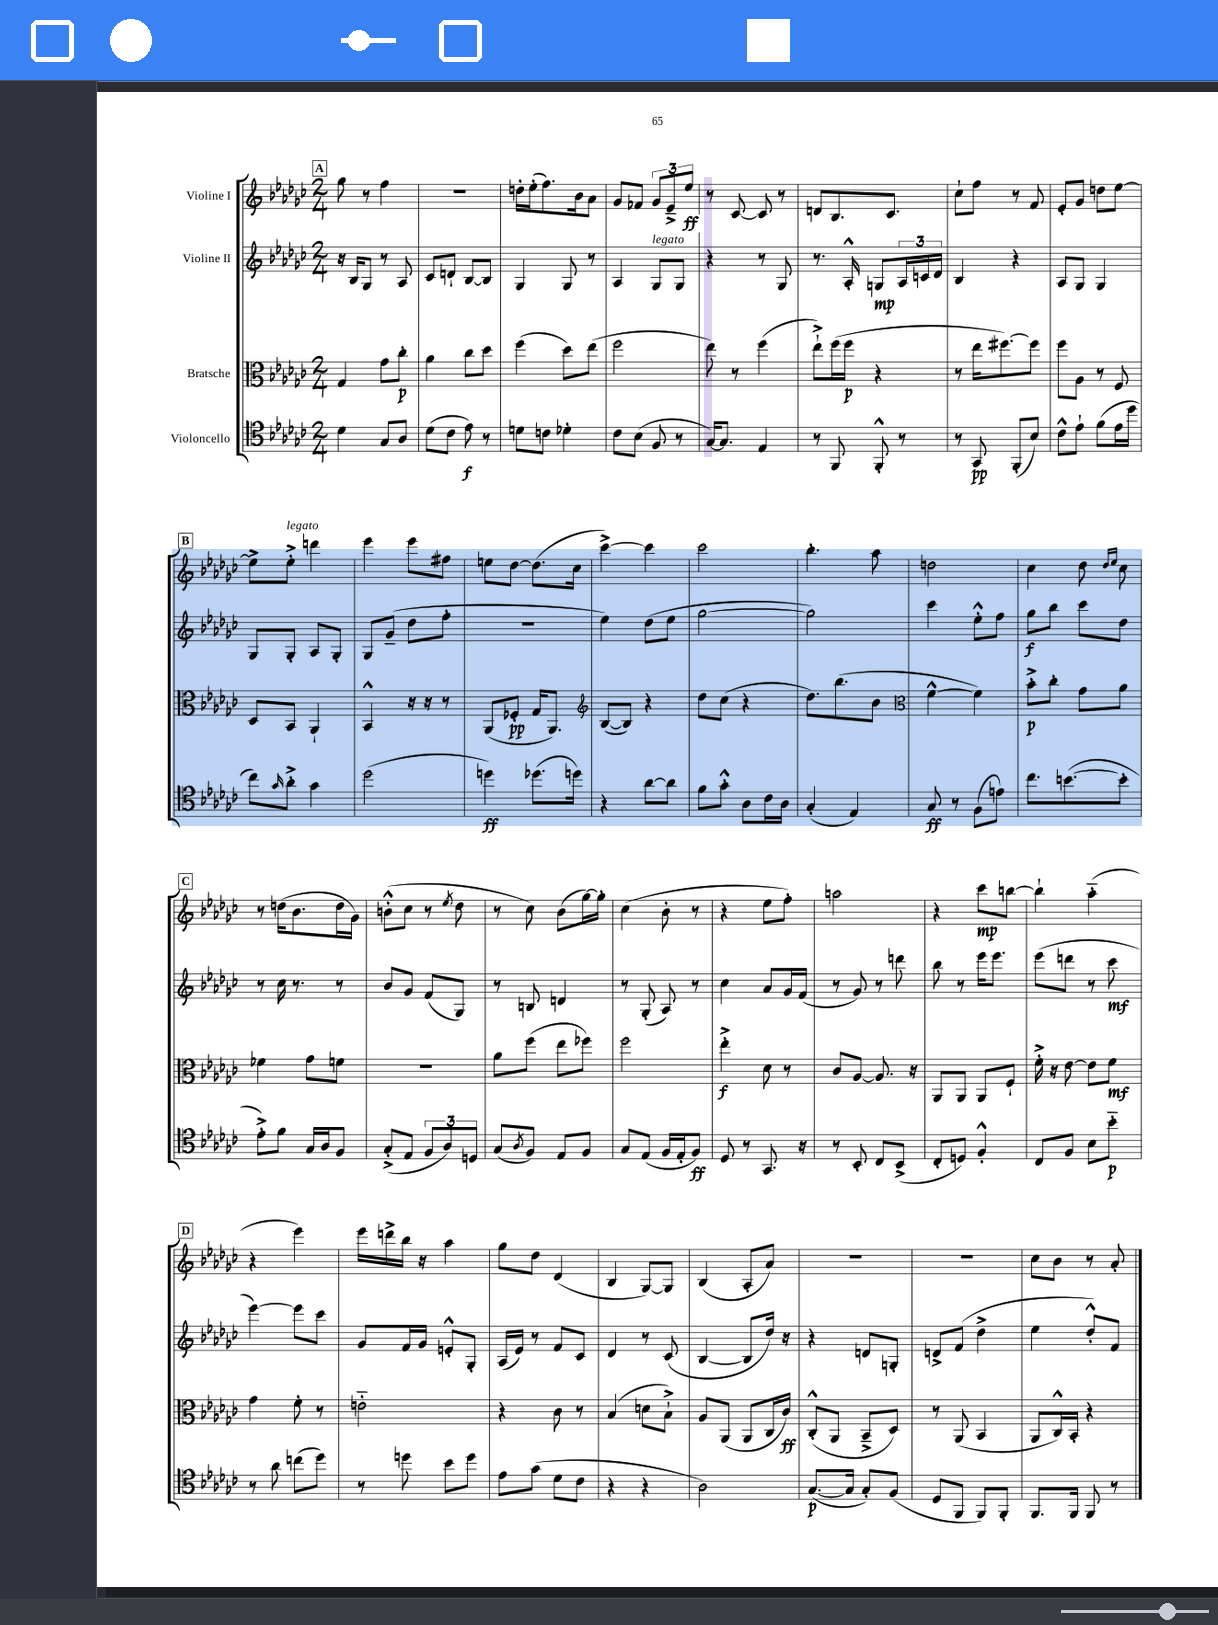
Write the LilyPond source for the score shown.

<<
\new StaffGroup <<
\new Staff = "s0" \with { instrumentName = "Violine I" } {
    \clef treble \key ges \major \numericTimeSignature \time 2/4
    \mark \markup { \box "A" } ges''8 r8 f''4 |
    r2 |
    d''16-. ees''16-.( f''8.) bes'16 aes'8 |
    ges'8 fes'8 \tuplet 3/2 { ges'8 ees'8---> ees''8\ff } |
    r8 ces'8~ ces'8 r8 |
    d'8 bes8. ces'8. |
    ces''8-! f''8 r8 f'8 |
    ees'8-. ges'8 d''8 ees''8~ |
    \mark \markup { \box "B" } ees''8-> ees''8-.->^\markup { \italic "legato" } d'''4 |
    ees'''4 ees'''8 fis''8 |
    e''8 des''8~ des''8.( ces''16 |
    ces'''4~->) ces'''4 |
    ces'''2 |
    bes''4.-. aes''8 |
    d''2 |
    ces''4 des''8 \grace { des''16 ees''16 } ces''8 |
    \mark \markup { \box "C" } r8 d''16( bes'8. d''16 ges'16) |
    b'8-.-^( ces''8 r8 \acciaccatura { ees''8 } des''8 |
    r8 ces''8) bes'8( ges''16~) ges''16-. |
    ces''4( bes'8-. r8 |
    r4 ees''8 f''8-.) |
    a''2 |
    r4 ces'''8\mp b''8~ |
    b''4-! aes''4-_( |
    \mark \markup { \box "D" } r4 ees'''4) |
    ees'''16 d'''16-> bes''16 r16 aes''4 |
    ges''8 des''8 des'4( |
    bes4 ges8~) ges8 |
    bes4( aes8-. aes'8) |
    R2 |
    r2 |
    ces''8 bes'8 r8 aes'8-. \bar "|." |
}
\new Staff = "s1" \with { instrumentName = "Violine II" } {
    \clef treble \key ges \major \numericTimeSignature \time 2/4
    \mark \markup { \box "A" } r16 bes16 ges8 r8 aes8 |
    ces'8 d'8-! bes8~ bes8 |
    ges4 ges8 r8 |
    aes4 ges8^\markup { \italic "legato" } ges8 |
    r4 r8 ges8 |
    r8. aes16-.-^ g8\mp \tuplet 3/2 { aes16 c'16 des'16 } |
    bes4 r4 |
    aes8 ges8 ges4 |
    \mark \markup { \box "B" } ges8 ges8-. aes8 ges8-. |
    ges8 ges'8--( des''8 f''8-. |
    R2 |
    ees''4) des''8( ees''8 |
    ges''2~ |
    ges''2) |
    ces'''4 ees''8-.-^ f''8 |
    ges''8\f bes''8 ces'''8 des''8 |
    \mark \markup { \box "C" } r8 ces''16 r8. r8 |
    bes'8 ges'8 f'8( ges8) |
    r8 b8 d'4 |
    r8 ges8-.( aes8) r8 |
    ces''4 aes'8 ges'16 f'16( |
    r8 ges'8) r8 d'''8 |
    bes''8 r8 ees'''16 ees'''8. |
    ees'''8( d'''8 r8 ces'''8\mf |
    \mark \markup { \box "D" } ees'''4~) ees'''8 ces'''8 |
    ges'8 f'16 ges'16 e'8-.-^ ges8-. |
    aes16( ees'16) r8 f'8 ces'8 |
    des'4 r8 ces'8( |
    bes4~ bes8 des''16) r16 |
    r4 d'8 g8-. |
    d'8-> f'8( des''4-> |
    ees''4 des''8-.-^) f'8 \bar "|." |
}
\new Staff = "s2" \with { instrumentName = "Bratsche" } {
    \clef alto \key ges \major \numericTimeSignature \time 2/4
    \mark \markup { \box "A" } ges4 ges'8 ces''8-.\p |
    aes'4 ces''8 des''8 |
    f''4( des''8) ees''8( |
    f''2 |
    ees''8) r8 f''4( |
    ees''8-!->) f''16( f''16\p r4 |
    r8 ees''16 fis''8.~) fis''8 |
    f''8 aes8 r8 f8 |
    \mark \markup { \box "B" } des8 bes,8 aes,4-! |
    bes,4-^ r16 r16 r8 |
    aes,8( fes8-.\pp ges16 aes,8.) |
    \clef treble bes8~( bes8) r4 |
    des''8 ces''8( r4 |
    des''8.) bes''8.( bes'8 |
    \clef alto f'4~-^ f'4) |
    bes'8-.->\p ces''8-. ges'8 aes'8 |
    \mark \markup { \box "C" } fes'4 ges'8 f'8 |
    R2 |
    aes'8 f''8( ees''8 fes''8) |
    f''2 |
    ees''4-.->\f des'8 r8 |
    ces'8 aes8~ aes8. r16 |
    aes,8 aes,8 aes,8 f8-! |
    f'16-.-> r16 ees'8~ ees'8 f'8\mf |
    \mark \markup { \box "D" } ges'4 f'8-. r8 |
    e'2-_ |
    r4 ces'8 r8 |
    bes4( d'8 bes8-!->) |
    aes8 aes,8( aes,8 ces16 ces'16\ff) |
    ces8-.-^( aes,8 bes,8---> des8) |
    r8 aes,8( bes,4 |
    aes,8 ces16-^) bes,16-. r4 \bar "|." |
}
\new Staff = "s3" \with { instrumentName = "Violoncello" } {
    \clef tenor \key ges \major \numericTimeSignature \time 2/4
    \mark \markup { \box "A" } des'4 ges8 aes8 |
    des'8( ces'8 ees'8\f) r8 |
    d'8 c'8 des'4-. |
    ces'8 bes8( f8 r8 |
    ges16~) ges8. ees4 |
    r8 f,8 f,8-.-^ r8 |
    r8 ges,8\pp f,8-.( bes8) |
    ces'8-^ ees'8-! f'8( ees'16 des''16 |
    \mark \markup { \box "B" } ces''8) \grace { ges'16 } aes'8-.-> ges'4 |
    des''2( |
    d''4\ff) des''8.( d''16) |
    r4 aes'8~ aes'8 |
    f'8 ges'8-.-^ aes8 ces'16 aes16 |
    ges4-.( ees4) |
    ges8\ff r8 f8( e'8) |
    ces''8. b'8.~( b'8-. |
    \mark \markup { \box "C" } ees'8-.->) f'8 ges16 aes16 f8 |
    ges8-.->( ees8 \tuplet 3/2 { f8 aes8) d8 } |
    ges8( \acciaccatura { aes8 } f8) ees8 f8 |
    ges8 ees8( f16 ees16-. f8\ff) |
    des8 r8 ges,8. r16 |
    r8 bes,8-. ces8 bes,8->( |
    ces8-. d8) f4-.-^ |
    ces8 f8 bes8 bes'8-_\p |
    \mark \markup { \box "D" } r8 aes'8 c''8( des''8) |
    r8 d''8 bes'8 d''8 |
    ees'8 ges'8( des'8 ces'8 |
    r4 r4 |
    aes2) |
    ges8.~\p( ges16 ges8-.) f8( |
    des8 f,8 f,8) f,8-. |
    f,8. f,16 f,8 r8 \bar "|." |
}
>>
>>
